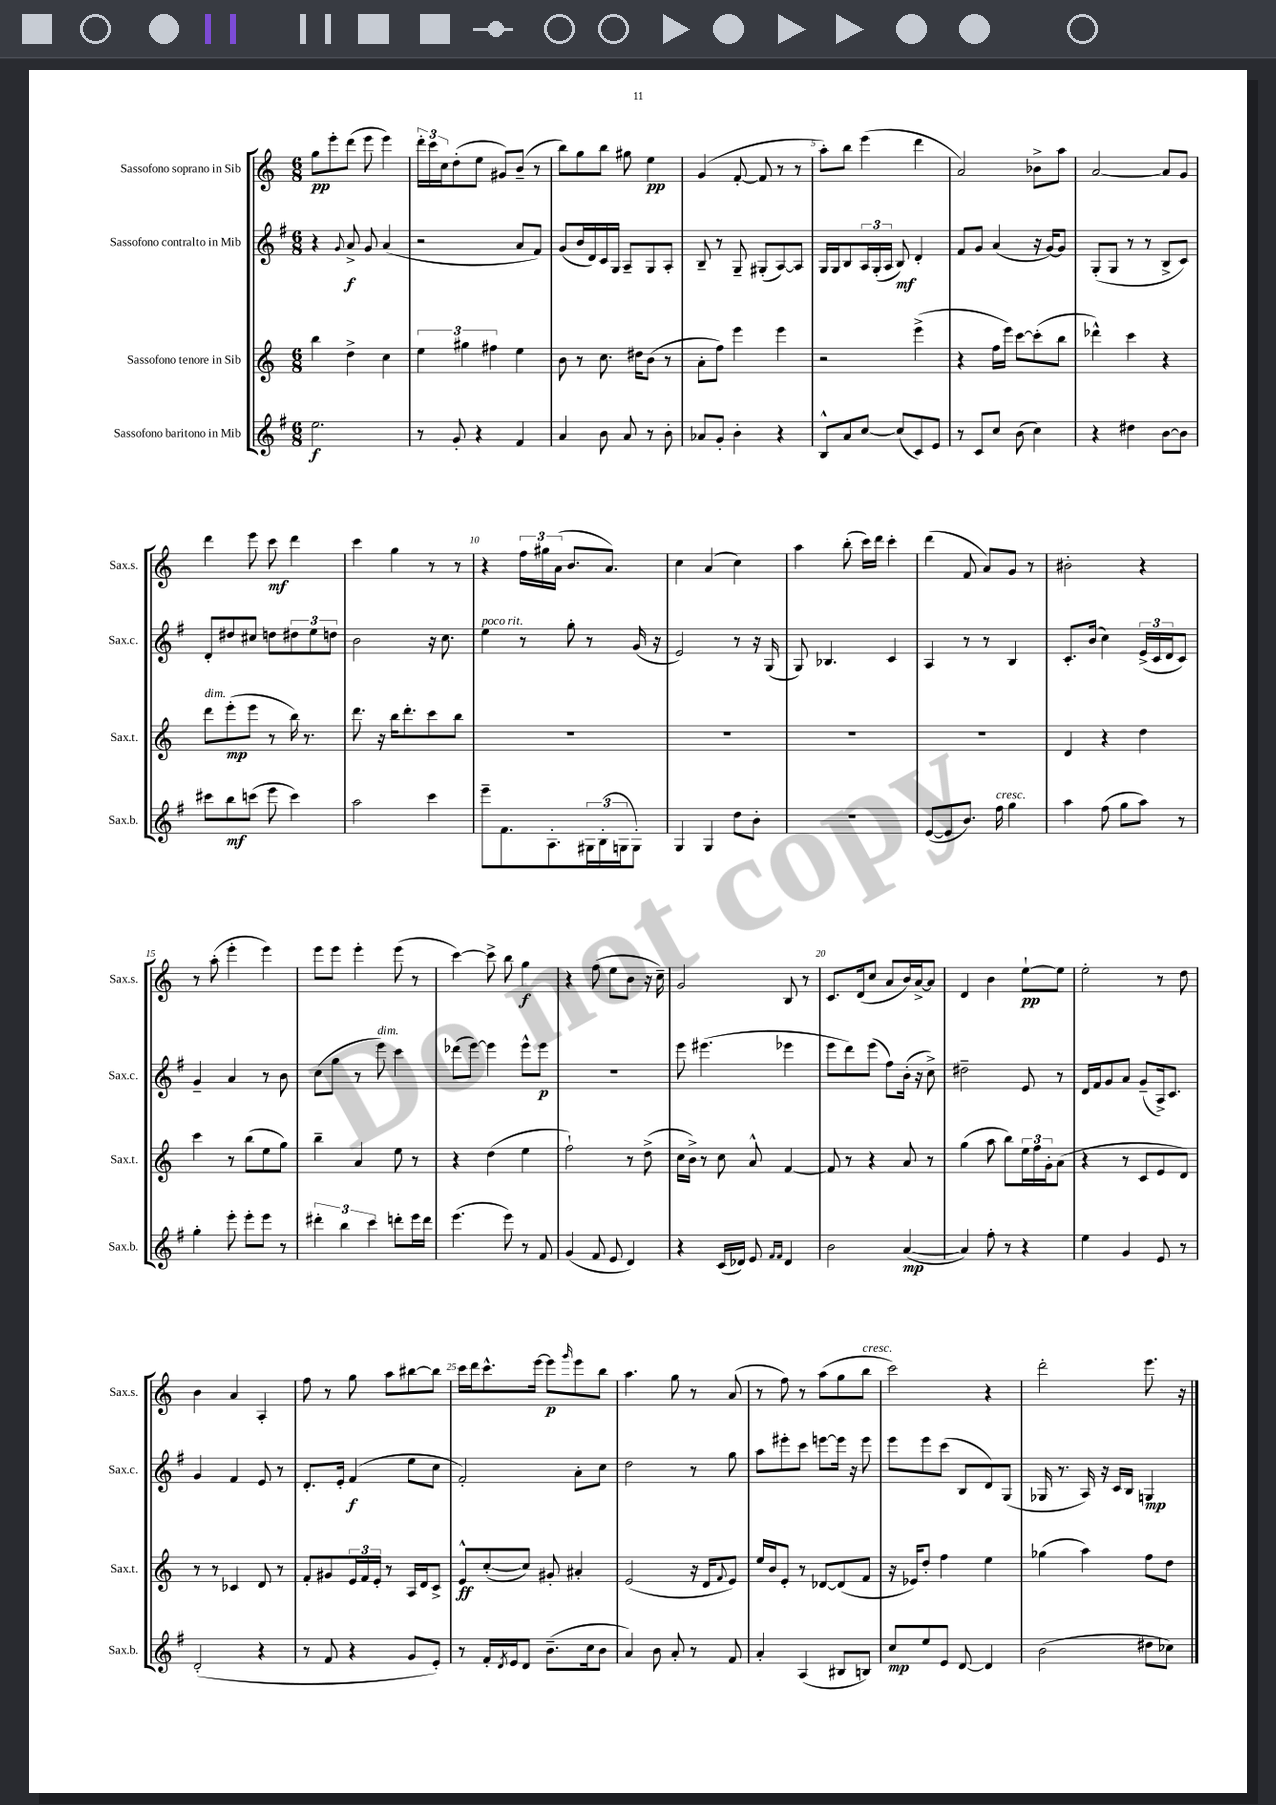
<<
\new StaffGroup <<
\new Staff = "s0" \with { instrumentName = "Sassofono soprano in Sib" shortInstrumentName = "Sax.s." } {
    \clef treble \key c \major \numericTimeSignature \time 6/8
    g''8\pp e'''8-. d'''8( e'''8 e'''4) |
    \tuplet 3/2 { d'''16-. c'''16 c''16 } d''8-.( e''8 gis'8) b'8--( r8 |
    b''8) g''8 b''8 gis''8 e''4\pp |
    g'4( f'8~-. f'8 r8 r8 |
    a''8-.) b''8 e'''4( d'''4 |
    a'2) bes'8-> a''8 |
    a'2~ a'8 g'8 |
    d'''4 e'''8 c'''8\mf d'''4 |
    c'''4 g''4 r8 r8 |
    r4 \tuplet 3/2 { f''16 gis''16 a'16( } b'8. a'8.) |
    c''4 a'4( c''4) |
    a''4 b''8-.( c'''16) d'''16 c'''4-. |
    d'''4( f'8 a'8) g'8 r8 |
    bis'2-. r4 |
    r8 a''8-.( e'''4-. e'''4) |
    e'''8 e'''8 e'''4-. e'''8( r8 |
    c'''4~) c'''8-> b''8 g''4\f |
    r4 f''8( e''8 b'8 r16 c''16--) |
    g'2 b8 r8 |
    c'8. d'16( c''8 a'8 b'16) a'16~-> a'8 |
    d'4 b'4 e''8~-!\pp e''8 |
    e''2-. r8 d''8 |
    b'4 a'4 a4-. |
    f''8 r8 g''8 a''8 bis''8~ bis''8 |
    c'''16 d'''16 c'''8.-^ e'''16~ e'''8\p \grace { g'''16 } e'''8 b''8 |
    a''4. g''8 r8 a'8( |
    r8 f''8) r8 a''8( g''8 b''8^\markup { \italic "cresc." } |
    c'''2) r4 |
    d'''2-. e'''8. r16 \bar "|." |
}
\new Staff = "s1" \with { instrumentName = "Sassofono contralto in Mib" shortInstrumentName = "Sax.c." } {
    \clef treble \key g \major \numericTimeSignature \time 6/8
    r4 \appoggiatura { g'8 } a'8->\f g'8 a'4( |
    r2 a'8 fis'8) |
    g'8( b'16 d'16) c'16 g16 a8-- g8 a8-. |
    b8-- r8 g8-- gis8-.( a8~) a8 |
    g16 g16 b8 \tuplet 3/2 { a16 g16-.( a16 } b8\mf) d'4-. |
    fis'8 g'8 a'4( r16 g'16~) g'8 |
    g8-.( g8 r8 r8 b8-> c'8) |
    d'8-. dis''8 cis''8 d''8 \tuplet 3/2 { dis''8 e''8 d''8 } |
    b'2 r16 c''8. |
    e''4^\markup { \italic "poco rit." } r8 g''8-. r8 g'16( r16 |
    e'2) r8 r16 g16( |
    g8) bes4. c'4 |
    a4 r8 r8 b4 |
    c'8.-. b'16( c''4) \tuplet 3/2 { e'16->( c'16 d'16 } c'8) |
    g'4-- a'4 r8 b'8 |
    c''8( g''8 r8 e'''8^\markup { \italic "dim." }) c'''4 |
    des'''8( e'''8~) e'''4 e'''8-^ e'''8\p |
    R2. |
    e'''8 eis'''4.( ees'''4 |
    e'''8 d'''8) e'''8( fis''8) b'16-.( r16 c''8->) |
    dis''2-- e'8 r8 |
    d'16 fis'16 g'8 a'8 g'8--( a16->) c'8. |
    g'4 fis'4 e'8 r8 |
    d'8.-. e'16-. fis'4\f( e''8 c''8 |
    fis'2-.) a'8-. c''8 |
    d''2 r8 g''8 |
    a''8 eis'''8-. c'''8 e'''8~ e'''16 r16 e'''8 |
    e'''8 e'''8 c'''8( b8 d'8) g8( |
    ges16 r8. a16) r16 c'16 b16 g4\mp \bar "|." |
}
\new Staff = "s2" \with { instrumentName = "Sassofono tenore in Sib" shortInstrumentName = "Sax.t." } {
    \clef treble \key c \major \numericTimeSignature \time 6/8
    b''4 d''4-> c''4 |
    \tuplet 3/2 { e''4 gis''4 fis''4 } e''4 |
    b'8 r8 c''8. dis''16 b'8( r8 |
    a'8-. f''8) e'''4 e'''4 |
    r2 e'''4->( |
    r4 f''16 e'''16) c'''8~ c'''8-.( b''8 |
    des'''4-^) c'''4 r4 |
    d'''8^\markup { \italic "dim." } e'''8-.\mp( e'''8 r8 b''16) r8. |
    d'''8. r16 b''16 d'''8.-. c'''8 b''8 |
    R2. |
    R2. |
    R2. |
    R2. |
    d'4 r4 d''4 |
    c'''4 r8 b''8( e''8 g''8) |
    b''4-- a'4 e''8 r8 |
    r4 d''4( e''4 |
    f''2-!) r8 d''8->( |
    c''16 b'16->) r8 c''8 a'8-^ f'4~ |
    f'8 r8 r4 a'8 r8 |
    g''4( a''8 b''8) \tuplet 3/2 { e''16 f''16 g'16-. } a'8( |
    r4 r8 c'8 e'8 d'8) |
    r8 r8 ces'4 d'8 r8 |
    f'8-. gis'8 \tuplet 3/2 { e'16 f'16 e'16-. } r8 a16 d'16 c'8-> |
    e'8-^\ff c''8~-.( c''8) gis'8-. ais'4-. |
    e'2( r16 d'16 \appoggiatura { f'8 } e'8) |
    e''16 b'16 e'8-. r8 des'8~ des'8( f'8 |
    r16 ees'16) d''8-. f''4 e''4 |
    ges''4( a''4) f''8 d''8 \bar "|." |
}
\new Staff = "s3" \with { instrumentName = "Sassofono baritono in Mib" shortInstrumentName = "Sax.b." } {
    \clef treble \key g \major \numericTimeSignature \time 6/8
    e''2.\f |
    r8 g'8-. r4 fis'4 |
    a'4 b'8 a'8 r8 b'8-. |
    aes'8 g'8-. b'4-. r4 |
    b8-^ a'8 c''8~ c''8( c'8) e'8 |
    r8 c'8 c''8 b'8( c''4) |
    r4 dis''4 b'8~ b'8 |
    cis'''8 b''8\mf c'''8( e'''8 c'''4) |
    a''2 c'''4 |
    e'''8-- fis'8. a8.-. \tuplet 3/2 { gis16 b16-.( g16 } g8-.) |
    g4 g4 d''8 b'8-. |
    R2. |
    e'8~( e'8 b'8.) fis''16^\markup { \italic "cresc." } g''4 |
    a''4 fis''8( g''8 a''8) r8 |
    g''4-. e'''8-. e'''8-. e'''8 r8 |
    \tuplet 3/2 { dis'''4-. b''4 c'''4 } d'''8-. e'''16 d'''16 |
    e'''4.( e'''8) r8 fis'8 |
    g'4( fis'8 e'8 d'4) |
    r4 c'16( des'16) e'8 \grace { fis'16 fis'16 } des'4 |
    b'2 a'4~\mp( |
    a'4) fis''8-. r8 r4 |
    e''4 g'4 e'8 r8 |
    d'2-.( r4 |
    r8 fis'8 r4 g'8 e'8-.) |
    r8 fis'16-. \acciaccatura { d'8 } e'16 d'8 b'8.--( c''16 b'8 |
    a'4) b'8 a'8-. r8 fis'8 |
    a'4-. a4( bis8 b8) |
    c''8\mp e''8 e'8 d'8~ d'4 |
    b'2( dis''8 ces''8) \bar "|." |
}
>>
>>
\layout { \context { \Score \override BarNumber.break-visibility = ##(#f #t #t) barNumberVisibility = #(every-nth-bar-number-visible 5) } }
